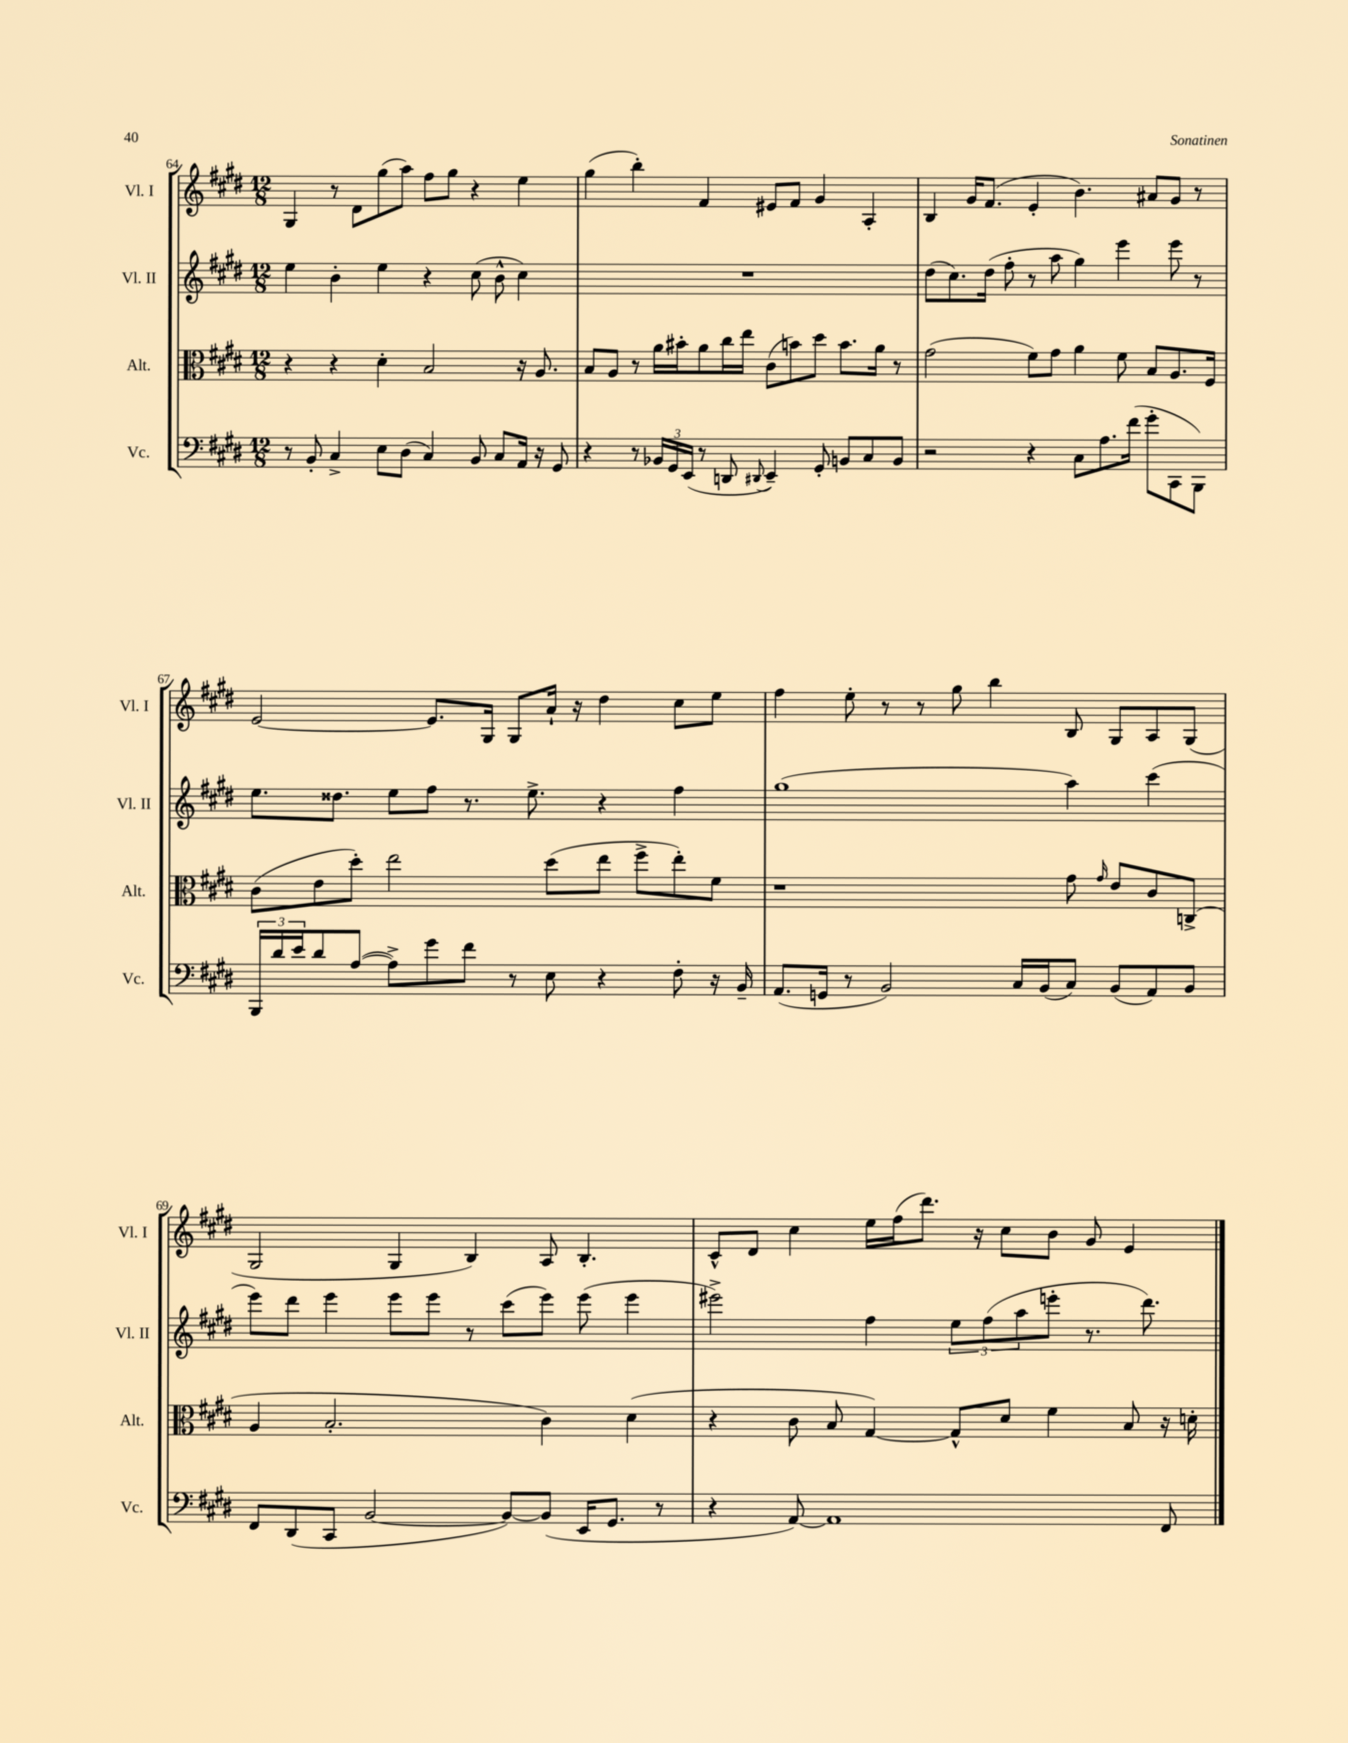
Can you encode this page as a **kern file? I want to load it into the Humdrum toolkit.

**kern	**kern	**kern	**kern
*staff4	*staff3	*staff2	*staff1
*clefF4	*clefC3	*clefG2	*clefG2
*k[f#c#g#d#]	*k[f#c#g#d#]	*k[f#c#g#d#]	*k[f#c#g#d#]
*M12/8	*M12/8	*M12/8	*M12/8
8r	4r	4ee	4G#
8BB'	.	.	.
4C#^	4r	4b'	8r
.	.	.	8d#
8E	4d#'	4ee	(8gg#
(8D#	.	.	8aa)
4C#)	2B	4r	8ff#
.	.	.	8gg#
8BB	.	(8cc#	4r
8C#	.	8b^^	.
16AA	16r	4cc#)	4ee
16r	8.A	.	.
8GG#	.	.	.
=	=	=	=
4r	8B	1.r	(4gg#
.	8A	.	.
8r	8r	.	4bb')
24BB-	16a	.	.
24GG#	.	.	.
.	16b#'	.	.
(24EE	.	.	.
8r	8a	.	4f#
8DD	16cc#	.	.
.	16ee	.	.
8qqDD#	.	.	.
4EE~)	(8c#	.	8e#
.	8b)	.	8f#
8GG#'	8dd#	.	4g#
8BB	8.b	.	.
8C#	.	.	4A'
.	16a	.	.
8BB	8r	.	.
=	=	=	=
2r	(2g#	(8dd#	4B
.	.	8.cc#)	.
.	.	.	16g#
.	.	(16dd#	(8.f#
.	.	8ff#'	.
4r	8f#)	8r	4e'
.	8g#	8aa	.
8C#	4a	4gg#)	4.b)
8.A	.	.	.
.	8f#	4eee	.
(16f#	.	.	.
8g#'	8B	.	8a#
8CC#	8.A	8eee	8g#
8BBB)	.	8r	8r
.	16F#	.	.
=	=	=	=
24BBB	(8c#	8.ee	[2e
24d#	.	.	.
24e	.	.	.
8d#	8e	.	.
.	.	8.dd##	.
([8A	8dd#')	.	.
8A^])	2ee	8ee	.
8g#	.	8ff#	8.e]
8f#	.	8.r	.
.	.	.	16G#
8r	.	.	8G#
.	.	8.ee^	.
8E	(8dd#	.	16a`
.	.	.	16r
4r	8ee	4r	4dd#
.	8ff#^	.	.
8F#'	8ee')	4ff#	8cc#
16r	8f#	.	8ee
16BB~	.	.	.
=	=	=	=
(8.AA	1r	(1gg#	4ff#
16GG	.	.	.
8r	.	.	8ee'
2BB)	.	.	8r
.	.	.	8r
.	.	.	8gg#
.	.	.	4bb
16C#	.	.	.
(16BB	.	.	.
8C#)	8g#	4aa)	8B
.	16qqg#	.	.
(8BB	8e	.	8G#
8AA)	8c#	(4ccc#	8A
8BB	(8C^	.	(8G#
=	=	=	=
8FF#	4A	8eee)	2G#
(8DD#	.	8ddd#	.
8CC#	2.B'	4eee	.
[2BB	.	.	.
.	.	8eee	4G#
.	.	8eee	.
.	.	8r	4B)
8BB_)	.	(8ccc#	.
(8BB]	4c#)	8eee)	8A
16EE	.	(8eee	4.B'
8.GG#	.	.	.
.	(4d#	4eee	.
8r	.	.	.
=	=	=	=
4r	4r	2eee#^)	8c#^^
.	.	.	8d#
[8AA)	8c#	.	4cc#
1AA]	8B	.	.
.	[4G#)	4ff#	16ee
.	.	.	(16ff#
.	.	.	8.ddd#)
.	8G#^^]	12ee	.
.	.	.	16r
.	.	(12ff#	.
.	8d#	.	8cc#
.	.	12aa	.
.	4f#	8eee'	8b
.	.	8.r	8g#
.	8B	.	4e
.	.	8.ddd#)	.
8FF#	16r	.	.
.	16d'	.	.
==	==	==	==
*-	*-	*-	*-
